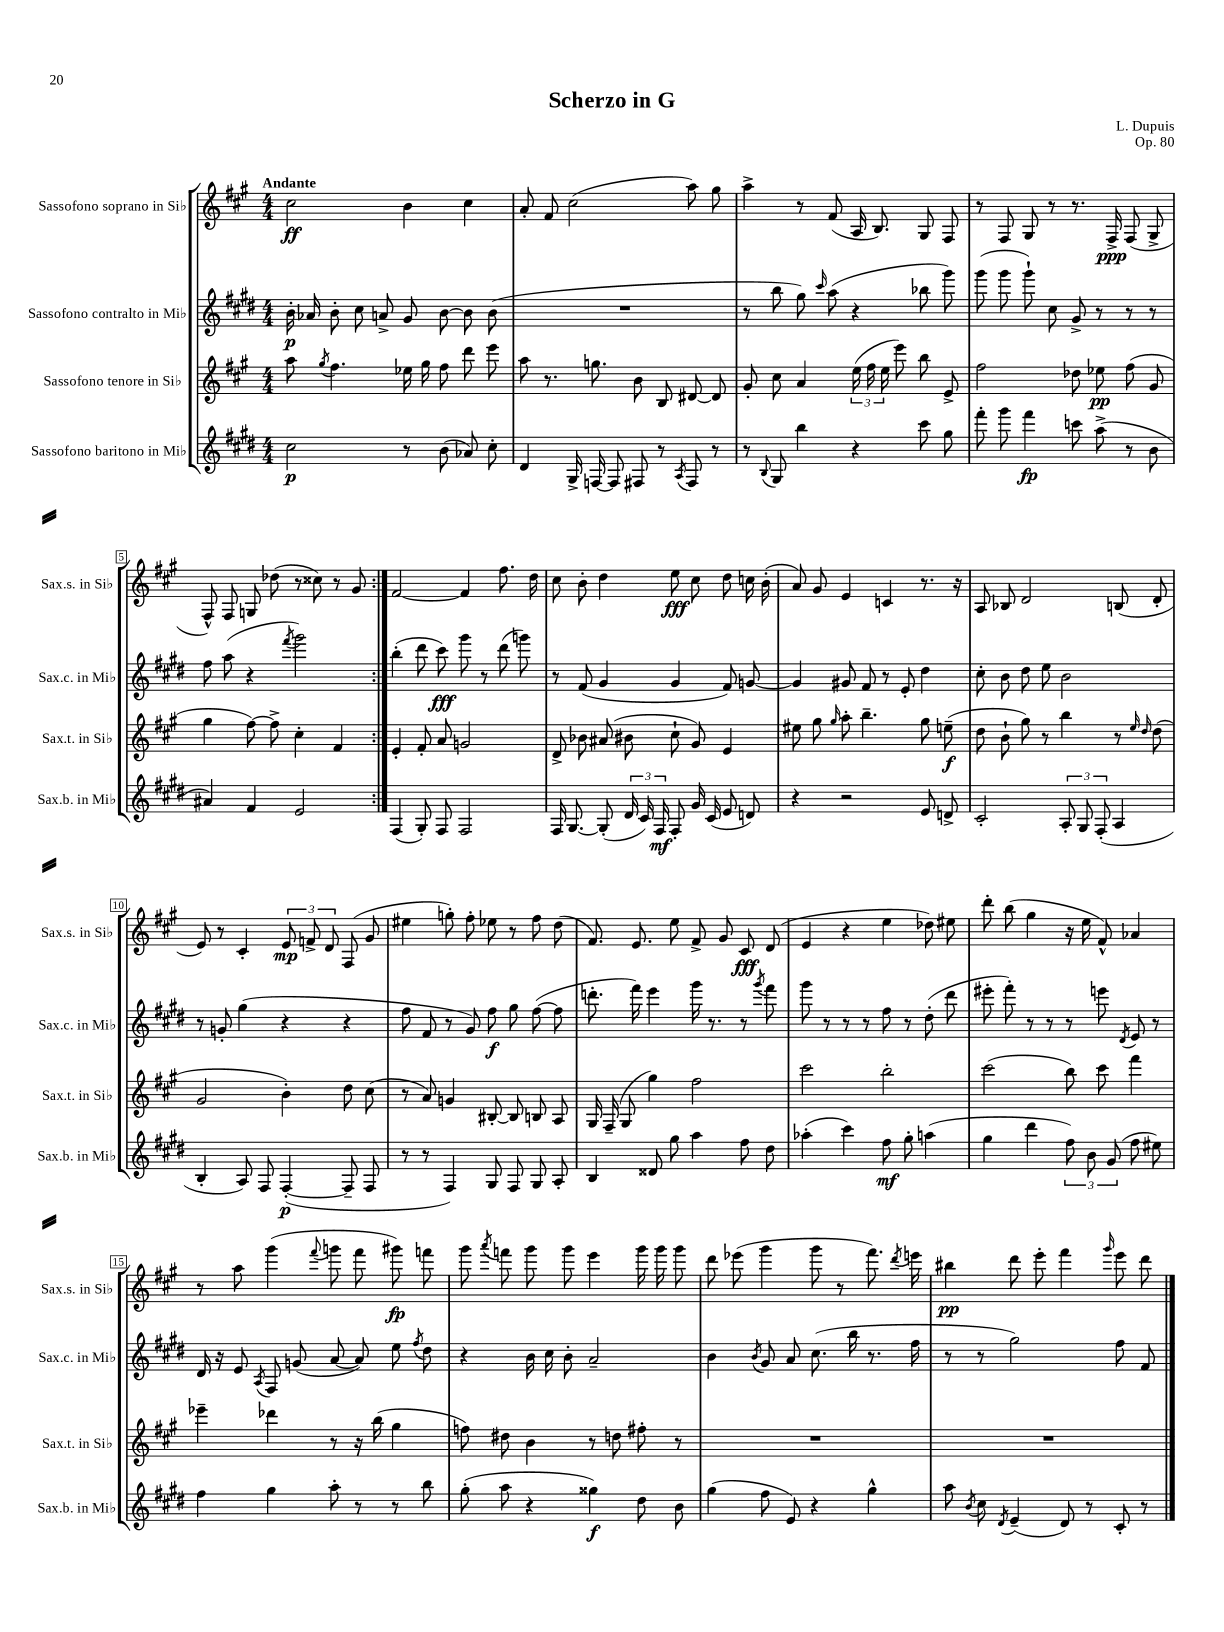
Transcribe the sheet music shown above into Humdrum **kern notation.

**kern	**kern	**kern	**kern
*staff4	*staff3	*staff2	*staff1
*clefG2	*clefG2	*clefG2	*clefG2
*k[f#c#g#d#]	*k[f#c#g#]	*k[f#c#g#d#]	*k[f#c#g#]
*M4/4	*M4/4	*M4/4	*M4/4
2cc#	8aa	16b'	2cc#
.	.	16a-	.
.	8qgg#	.	.
.	4.ff#	8b'	.
.	.	8cc#	.
.	.	8a^	.
8r	16ee-	8g#	4b
.	16gg#	.	.
(8b	8ff#	[8b	.
8a-)	8ddd	8b]	4cc#
8cc#'	8eee	(8b	.
=	=	=	=
4d#	8aa	1r	8a'
.	8.r	.	8f#
16G#^	.	.	(2cc#
[16F	8.gg	.	.
8F]	.	.	.
8F#	8b	.	.
8r	8B	.	.
8qA	.	.	.
8F#	[8d#	.	8aa)
8r	8d#]	.	8gg#
=	=	=	=
8r	8g#'	8r	4aa^
8qqB	.	.	.
8G#	8cc#	8bb	.
4bb	4a	8gg#)	8r
.	.	16qqccc#	.
.	.	(8aa	(8f#
4r	(24ee	4r	16A
.	24ff#	.	.
.	.	.	8.B)
.	24ee	.	.
.	8eee)	.	.
8ccc#	8bb	8bb-	8G#
8gg#	8e^	8ggg#)	8F#
=	=	=	=
8fff#'	2ff#	(8ggg#	8r
8ggg#	.	8ggg#	8F#
4fff#	.	8ggg#`)	8G#
.	.	8cc#	8r
8ccc	8dd-	8g#^	8.r
(8aa^	8ee-	8r	.
.	.	.	16F#^
8r	(8ff#	8r	(8F#
8b	8g#	8r	8G#^
=	=	=	=
4a#)	4gg#	8ff#	8F#^^)
.	.	(8aa	8F#
4f#	[8ff#)	4r	8G
.	8ff#^]	.	(8dd-
.	.	8qfff#	.
2e	4cc#'	2ggg#)	8r
.	.	.	8cc##)
.	4f#	.	8r
.	.	.	8g#
=:|!	=:|!	=:|!	=:|!
(4F#	4e'	(4bb'	[2f#
8G#')	8f#'	8ddd#	.
8F#	8a	8ccc#)	.
2F#	2g	8ggg#	4f#]
.	.	8r	.
.	.	(8ddd#	8.ff#
.	.	8ggg)	.
.	.	.	16dd
=	=	=	=
16F#	8d^	8r	8cc#
[8.G#	.	.	.
.	8b-	(8f#	8b'
(8G#']	(8a#	4g#	4dd
24d#	8b#	.	.
24c#)	.	.	.
24F#	.	.	.
8F#'	8cc#`	4g#	8ee
16g#	8g#)	.	8cc#
(16c#	.	.	.
8e	4e	8f#)	8dd
8d)	.	[8g	16cc
.	.	.	(16b'
=	=	=	=
4r	8ee#	4g]	8a)
.	8gg#	.	8g#
.	16qqgg#	.	.
2r	8aa'	8g#	4e
.	4.bb~	8f#	.
.	.	8r	4c
.	.	8e'	.
8e	8gg#	4dd#	8.r
8d^	(8ee~	.	.
.	.	.	16r
=	=	=	=
2c#'	8dd	8cc#'	8A
.	8b`	8b	8B-
.	8gg#)	8dd#	2d
.	8r	8ee	.
12A'	4bb	2b	.
12G#	.	.	.
(12F#'	.	.	.
4A	8r	.	(8B
.	16qqee	.	.
.	16qqdd	.	.
.	(8dd	.	8d'
=	=	=	=
4B'	2g#	8r	8e)
.	.	8g'	8r
8A)	.	(4gg#	4c#'
8F#	.	.	.
([4F#'	4b')	4r	12e
.	.	.	12f^
.	.	.	12d
8F#~]	8dd	4r	(8F#
8F#	(8cc#	.	8g#
=	=	=	=
8r	8r	8ff#	4ee#
8r	8a)	8f#	.
4F#)	4g	8r	8gg')
.	.	8g#)	8ff#'
8G#	[8B#'	8ff#	8ee-
8F#	8B#]	8gg#	8r
8G#	8B	([8ff#	8ff#
8A'	8A	8ff#]	(8dd
=	=	=	=
4B	16G#	8.ddd'	8.f#)
.	(16F#~	.	.
.	8G#	.	.
.	.	16fff#)	8.e
8d##	4gg#)	4eee	.
8gg#	.	.	8ee
4aa	2ff#	16ggg#	8f#^
.	.	8.r	.
.	.	.	8g#
8ff#	.	8r	8c#
.	.	8qggg#	.
8dd#	.	8fff#	(8d
=	=	=	=
(4aa-'	2ccc#	8ggg#	4e
.	.	8r	.
4ccc#)	.	8r	4r
.	.	8r	.
8ff#	2bb'	8ff#	4ee
8gg#'	.	8r	.
(4aa	.	(8dd#'	8dd-)
.	.	8ddd#	8ee#
=	=	=	=
4gg#	(2ccc#	8eee#'	8ddd'
.	.	8fff#')	(8bb
4ddd#	.	8r	4gg#
.	.	8r	.
12ff#)	8bb)	8r	16r
.	.	.	16ee
12b	.	.	.
.	8ccc#	8eee	8f#^^)
(12g#	.	.	.
.	.	8qd#	.
8ff#	4fff#	8e	4a-
8ee#)	.	8r	.
=	=	=	=
4ff#	4eee-~	16d#	8r
.	.	16r	.
.	.	8e	8aa
.	.	8qA	.
4gg#	4ddd-	8F#	(4ggg#
.	.	(8g	.
.	.	.	8qqfff#
8aa'	8r	[8a	8ggg
8r	16r	8a])	8fff#
.	(16bb	.	.
8r	4gg#	8ee	8ggg#)
.	.	8qff#	.
8bb	.	8dd#	8fff
=	=	=	=
(8gg#'	8ff)	4r	8ggg#
.	.	.	8qaaa
8aa	8dd#	.	8fff
4r	4b	16b	8ggg#
.	.	16cc#	.
.	.	8b'	8ggg#
4gg##)	8r	2a~	4eee
.	8dd	.	.
8dd#	8ff#'	.	16ggg#
.	.	.	16ggg#
8b	8r	.	8ggg#
=	=	=	=
(4gg#	1r	4b	8ddd
.	.	.	(8eee-
.	.	8qb	.
8ff#	.	8g#	4ggg#
8e)	.	8a	.
4r	.	(8.cc#	8ggg#
.	.	.	8r
.	.	16bb	.
4gg#^^	.	8.r	8.fff#)
.	.	.	8qddd
.	.	16ff#	16eee
=	=	=	=
8aa	1r	8r	4bb#
8qb	.	.	.
8cc#	.	8r	.
8qd#	.	.	.
(4e~	.	2gg#)	8ddd
.	.	.	8eee'
8d#)	.	.	4fff#
8r	.	.	.
.	.	.	16qqggg#
8c#'	.	8ff#	8eee
8r	.	8f#	8ddd
==	==	==	==
*-	*-	*-	*-
